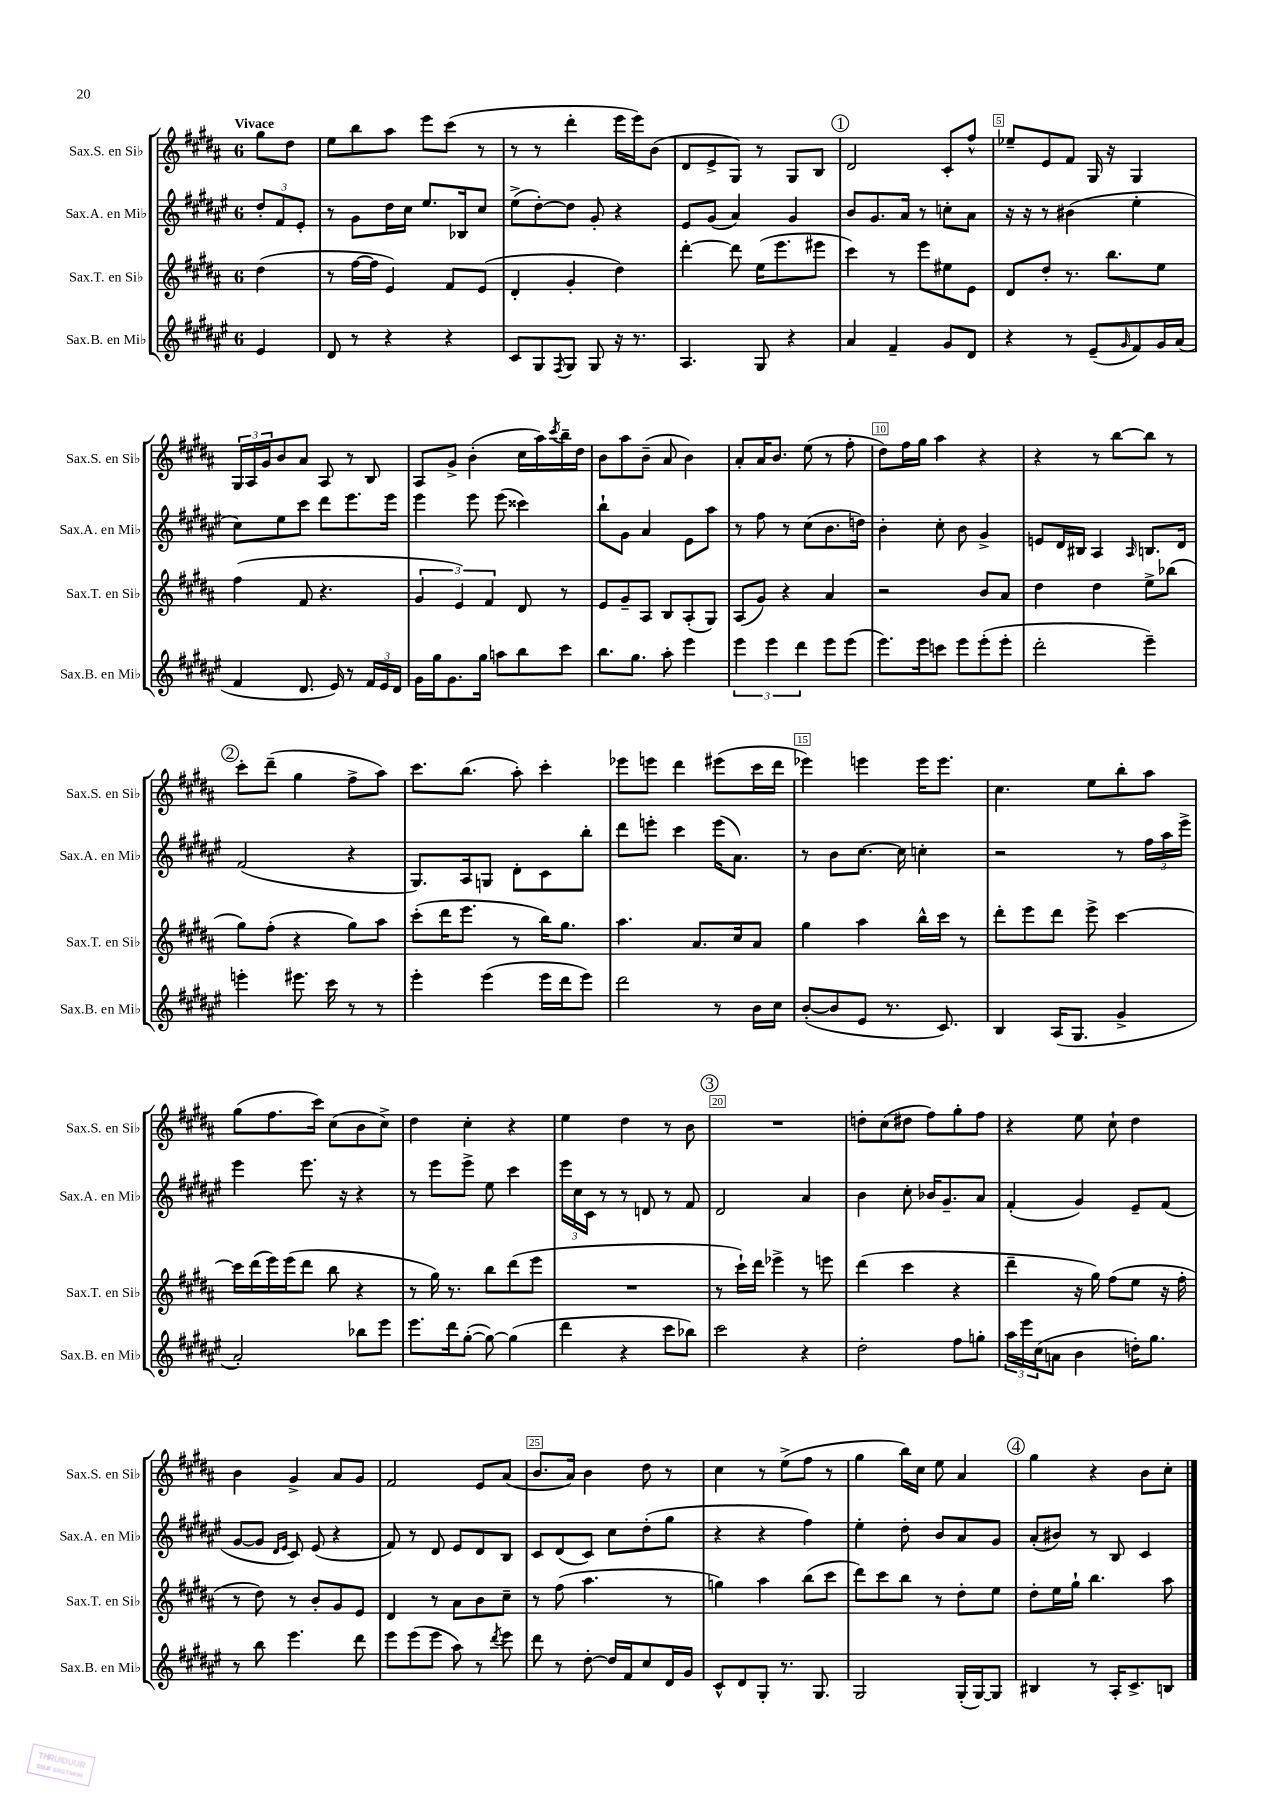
<<
\new StaffGroup <<
\new Staff = "s0" \with { instrumentName = "Sax.S. en Sib" shortInstrumentName = "Sax.S. en Sib" } {
    \clef treble \key b \major \once \override Staff.TimeSignature.style = #'single-digit \time 6/8 \partial 4 \tempo "Vivace"
    gis''8 dis''8 |
    e''8 b''8 ais''8 e'''8 cis'''8( r8 |
    r8 r8 dis'''4-. e'''16 e'''16) b'8( |
    dis'8 e'8-> gis8) r8 gis8 b8 |
    \mark \markup { \circle "1" } dis'2 cis'8-. fis''8-^ |
    ees''8-- e'8 fis'8 gis16 r16 gis4 |
    \tuplet 3/2 { gis16 ais16 gis'16 } b'8 ais'8 ais8 r8 b8 |
    ais8 gis'8-> b'4-.( cis''16 ais''16) \acciaccatura { cis'''8 } b''16-- dis''16 |
    b'8 ais''8 b'8--( ais'8 b'4) |
    ais'8-. ais'16 b'8. e''8( r8 fis''8-. |
    dis''8) fis''16 gis''16 ais''4 r4 |
    r4 r8 b''8~ b''8 r8 |
    \mark \markup { \circle "2" } cis'''8-. dis'''8--( gis''4 fis''8-> ais''8) |
    cis'''8. b''8.( ais''8-.) cis'''4-. |
    ees'''8 e'''8 dis'''4 eis'''8( cis'''16 dis'''16 |
    ees'''4) e'''4 e'''16 e'''8. |
    cis''4. e''8 b''8-. ais''8 |
    gis''8( fis''8. cis'''16) cis''8( b'8 cis''8->) |
    dis''4 cis''4-. r4 |
    e''4 dis''4 r8 b'8 |
    \mark \markup { \circle "3" } R2. |
    d''8-. cis''8( dis''8 fis''8) gis''8-. fis''8 |
    r4 e''8 cis''8-! dis''4 |
    b'4 gis'4-> ais'8 gis'8 |
    fis'2 e'8 ais'8( |
    b'8. ais'16) b'4 dis''8 r8 |
    cis''4 r8 e''8->( fis''8 r8 |
    gis''4 b''16) cis''16 e''8 ais'4 |
    \mark \markup { \circle "4" } gis''4 r4 b'8 cis''8-. \bar "|." |
}
\new Staff = "s1" \with { instrumentName = "Sax.A. en Mib" shortInstrumentName = "Sax.A. en Mib" } {
    \clef treble \key fis \major \once \override Staff.TimeSignature.style = #'single-digit \time 6/8 \partial 4
    \tuplet 3/2 { dis''8-. fis'8 eis'8-. } |
    r8 gis'8 dis''16 cis''16 eis''8. bes16 cis''8 |
    eis''8->( dis''8~-.) dis''8 gis'8-. r4 |
    eis'8 gis'8( ais'4) gis'4 |
    \mark \markup { \circle "1" } b'8 gis'8. ais'16 r8 c''8-. ais'8 |
    r16 r16 r8 bis'4( eis''4-. |
    cis''8) eis''8 cis'''8 dis'''8 eis'''8. eis'''16 |
    eis'''4 eis'''8 eis'''8( cisis'''4) |
    b''8-! gis'8 ais'4 eis'8 ais''8 |
    r8 fis''8 r8 cis''8( b'8. d''16) |
    b'4-. cis''8-. b'8 gis'4-> |
    e'8 dis'16 bis16 ais4 \grace { ais16 } b8. dis'16 |
    \mark \markup { \circle "2" } fis'2( r4 |
    gis8.) ais16 g8 dis'8-. cis'8 b''8-. |
    dis'''8 e'''8-. cis'''4 e'''16( ais'8.) |
    r8 b'8 cis''8.~ cis''16 c''4-. |
    r2 r8 \tuplet 3/2 { fis''16 ais''16 eis'''16-> } |
    eis'''4 eis'''8. r16 r4 |
    r8 eis'''8 eis'''8-> eis''8 cis'''4 |
    \tuplet 3/2 { eis'''16 cis''16 cis'16 } r8 r8 d'8 r8 fis'8 |
    \mark \markup { \circle "3" } dis'2 ais'4 |
    b'4 cis''8-. bes'16 gis'8.-- ais'8 |
    fis'4-.( gis'4) eis'8-- fis'8( |
    gis'8~ gis'8 \grace { dis'16 eis'16 } cis'8) eis'8( r4 |
    fis'8) r8 dis'8 eis'8 dis'8 b8 |
    cis'8 dis'8( cis'8) cis''8 dis''8-.( gis''8 |
    r4 r4 fis''4) |
    eis''4-. dis''8-. b'8 ais'8 gis'8 |
    \mark \markup { \circle "4" } ais'8-.( bis'8) r8 b8 cis'4 \bar "|." |
}
\new Staff = "s2" \with { instrumentName = "Sax.T. en Sib" shortInstrumentName = "Sax.T. en Sib" } {
    \clef treble \key b \major \once \override Staff.TimeSignature.style = #'single-digit \time 6/8 \partial 4
    dis''4( |
    r8 fis''16~ fis''16 e'4) fis'8 e'8( |
    dis'4-. gis'4-. dis''4) |
    dis'''4~-. dis'''8 e''16( e'''8. eis'''8 |
    \mark \markup { \circle "1" } cis'''4) r8 e'''8 eis''8 e'8 |
    dis'8 dis''8-. r8. b''8. e''8 |
    fis''4( fis'8 r4. |
    \tuplet 3/2 { gis'4 e'4) fis'4 } dis'8 r8 |
    e'8 gis'8-- ais8 b8 ais8-.( gis8) |
    ais8( gis'8) r4 ais'4 |
    r2 b'8 ais'8 |
    dis''4 dis''4 e''8-> bes''8( |
    \mark \markup { \circle "2" } gis''8) fis''8-.( r4 gis''8) ais''8 |
    cis'''8-.( dis'''16 e'''8. r8 b''16) gis''8. |
    ais''4. ais'8. cis''16 ais'8 |
    gis''4 ais''4 b''16-^ cis'''16 r8 |
    dis'''8-. e'''8 dis'''8 e'''8-> cis'''4~ |
    cis'''16 dis'''16( e'''16) e'''16( dis'''8 b''8 r4 |
    r8 gis''16) r8. b''8 dis'''8( e'''8 |
    R2. |
    \mark \markup { \circle "3" } r8 cis'''16-!) dis'''16 ees'''4-> r8 e'''8 |
    dis'''4( cis'''4 r4 |
    dis'''4-- r16 gis''16) fis''8( e''8 r16 fis''16-. |
    r8 dis''8) r8 b'8-. gis'8 e'8 |
    dis'4 r8 ais'8 b'8 cis''8-- |
    r8 fis''8( ais''4. r8 |
    g''4) ais''4 b''8( cis'''8 |
    dis'''8) cis'''8 b''8 r8 dis''8-. e''8 |
    \mark \markup { \circle "4" } dis''8-. e''16 gis''16-! b''4. ais''8 \bar "|." |
}
\new Staff = "s3" \with { instrumentName = "Sax.B. en Mib" shortInstrumentName = "Sax.B. en Mib" } {
    \clef treble \key fis \major \once \override Staff.TimeSignature.style = #'single-digit \time 6/8 \partial 4
    eis'4 |
    dis'8 r8 r4 r4 |
    cis'8 gis8 \acciaccatura { fis8 } gis8 gis8 r16 r8. |
    ais4. gis8 r4 |
    \mark \markup { \circle "1" } ais'4 fis'4-- gis'8 dis'8 |
    r4 r8 eis'8--( \grace { gis'16 } fis'8) gis'16 ais'16( |
    fis'4 dis'8. eis'16) r8 \tuplet 3/2 { fis'16 eis'16 dis'16 } |
    gis'16 gis''16 gis'8. gis''16 a''8 b''8 cis'''8 |
    b''8. gis''8. ais''8-. eis'''4 |
    \tuplet 3/2 { eis'''4 eis'''4 dis'''4 } eis'''8 eis'''8( |
    eis'''8.) eis'''16 c'''8 eis'''8 eis'''8-.( eis'''8-. |
    dis'''2-. eis'''4--) |
    \mark \markup { \circle "2" } e'''4-. eis'''8. cis'''16 r8 r8 |
    eis'''4-. eis'''4( eis'''16 dis'''16 eis'''8) |
    dis'''2 r8 b'16 cis''16 |
    b'8~-.( b'8 eis'8 r8. cis'8.) |
    b4 ais16( gis8. gis'4-> |
    ais'2-.) bes''8 eis'''8 |
    eis'''8. dis'''16 gis''8~-.( gis''8~) gis''4( |
    dis'''4 r4 cis'''8 bes''8) |
    \mark \markup { \circle "3" } cis'''2 r4 |
    dis''2-. fis''8 g''8-. |
    \tuplet 3/2 { ais''16 eis'''16 cis''16( } a'8 b'4 d''16-.) gis''8. |
    r8 b''8 eis'''4. dis'''8 |
    eis'''8 eis'''8( eis'''8 ais''8) r8 \acciaccatura { dis'''8 } eis'''8 |
    dis'''8 r8 dis''8~-. dis''16 fis'16 cis''8 dis'16 gis'16 |
    cis'8-^ dis'8 gis8-. r8. gis8. |
    gis2 gis16-.( gis16~) gis8 |
    \mark \markup { \circle "4" } bis4 r8 ais16-. cis'8.-> b8 \bar "|." |
}
>>
>>
\layout { \context { \Score \override BarNumber.break-visibility = ##(#f #t #t) barNumberVisibility = #(every-nth-bar-number-visible 5) \override BarNumber.stencil = #(make-stencil-boxer 0.1 0.3 ly:text-interface::print) } }
